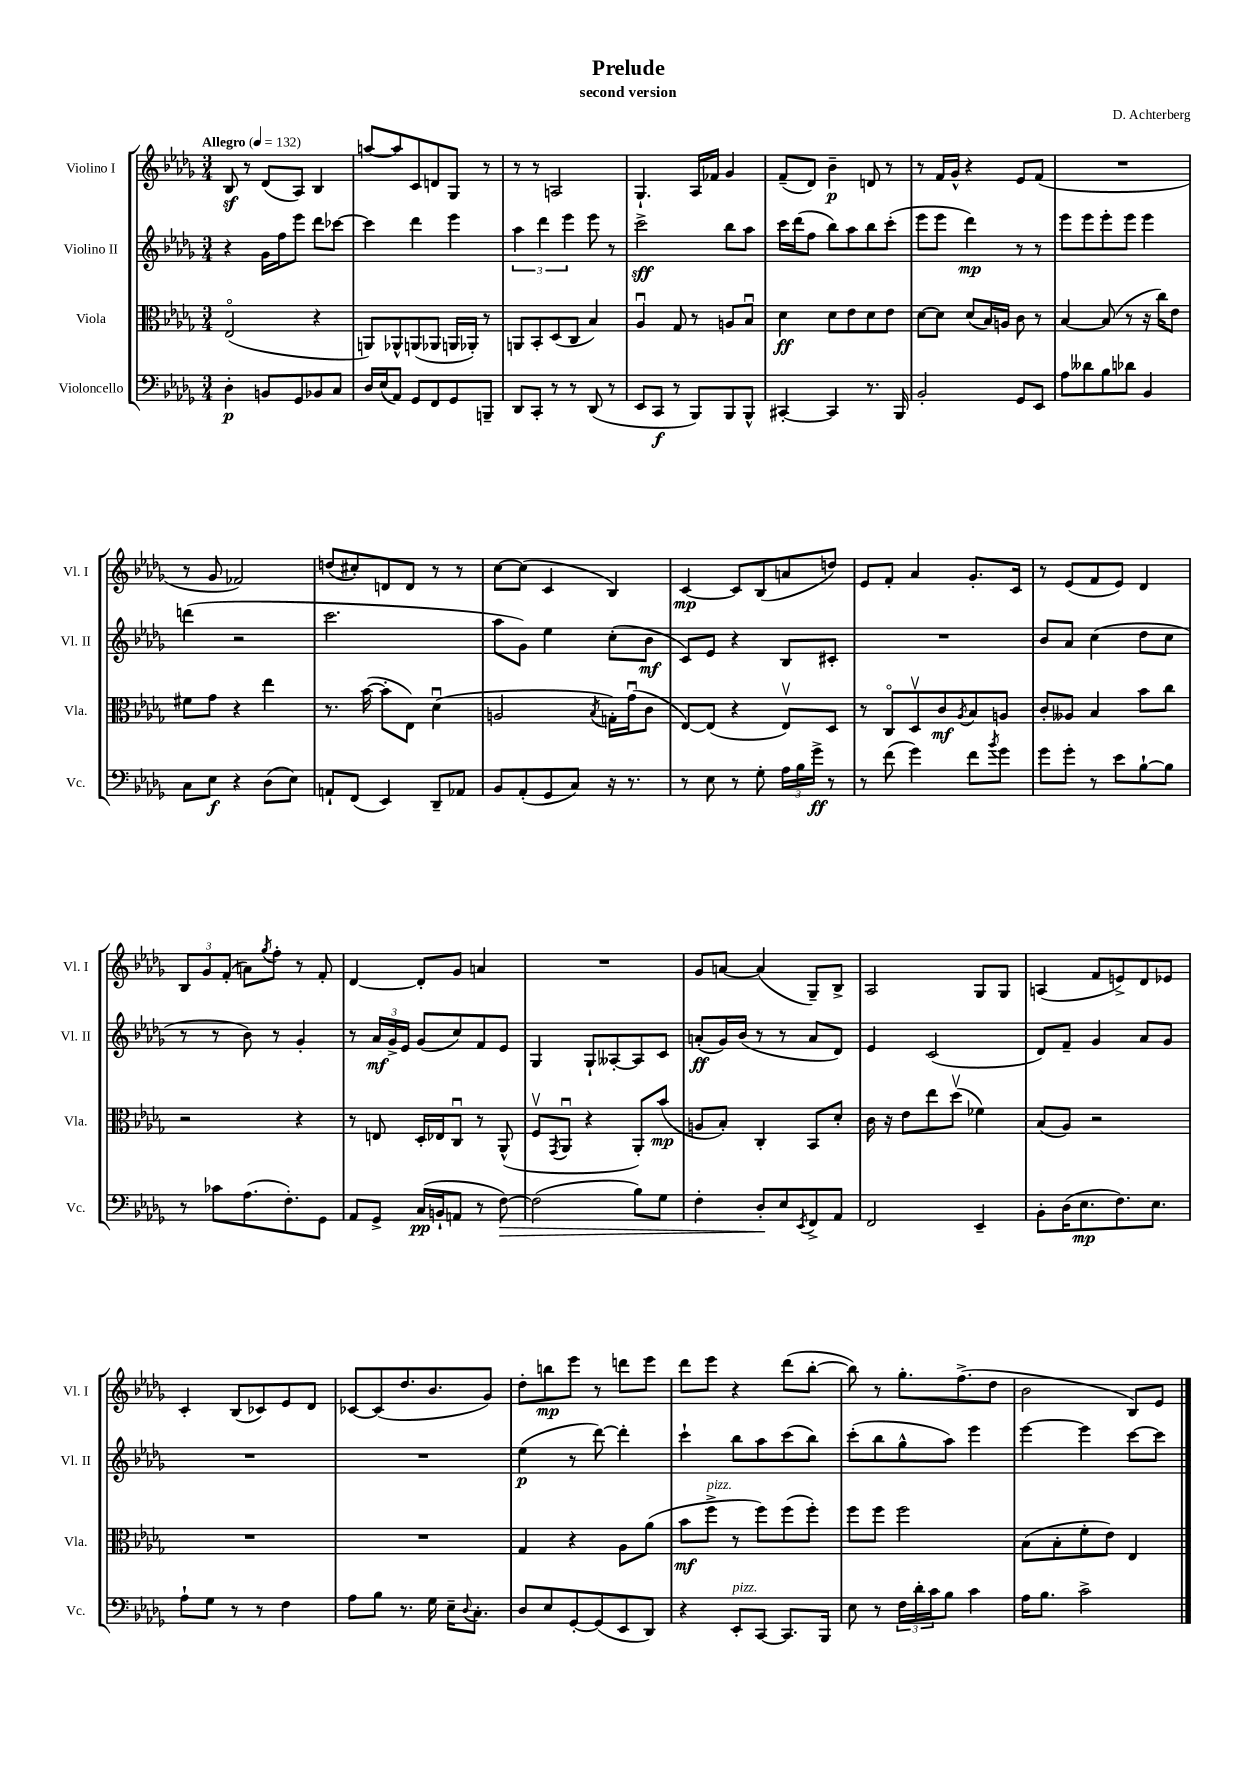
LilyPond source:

\header { title = "Prelude" composer = "D. Achterberg" subtitle = "second version" }
<<
\new StaffGroup <<
\new Staff = "s0" \with { instrumentName = "Violino I" shortInstrumentName = "Vl. I" } {
    \clef treble \key des \major \numericTimeSignature \time 3/4 \tempo "Allegro" 4 = 132
    bes8\sf r8 des'8( aes8) bes4 |
    a''8~ a''8 c'8 d'8 ges8 r8 |
    r8 r8 a2 |
    ges4.-! aes16 fes'16 ges'4 |
    f'8--( des'8) bes'4--\p d'8 r8 |
    r8 f'16 ges'16-^ r4 ees'8 f'8( |
    R2. |
    r8 ges'8 fes'2) |
    d''8( cis''8-.) d'8 d'8 r8 r8 |
    c''8~ c''8( c'4 bes4) |
    c'4~\mp c'8 bes8( a'8 d''8) |
    ees'8 f'8-. aes'4 ges'8.-. c'16 |
    r8 ees'8( f'8 ees'8) des'4 |
    \tuplet 3/2 { bes8 ges'8 f'8-.( } a'8) \acciaccatura { ges''8 } f''8-. r8 f'8-. |
    des'4~ des'8-. ges'8 a'4 |
    R2. |
    ges'8 a'8~ a'4( ges8--) bes8-> |
    aes2 ges8 ges8 |
    a4( f'8 e'8->) des'8 ees'8 |
    c'4-. bes8( ces'8) ees'8 des'8 |
    ces'8~ ces'8( des''8. bes'8. ges'8) |
    des''8-. b''8\mp ees'''8 r8 d'''8 ees'''8 |
    des'''8 ees'''8 r4 des'''8( bes''8~-. |
    bes''8) r8 ges''8.-. f''8.->( des''8 |
    bes'2 bes8) ees'8 \bar "|." |
}
\new Staff = "s1" \with { instrumentName = "Violino II" shortInstrumentName = "Vl. II" } {
    \clef treble \key des \major \numericTimeSignature \time 3/4
    r4 ges'16 f''16 ees'''8 des'''8 ces'''8~ |
    ces'''4 des'''4 ees'''4 |
    \tuplet 3/2 { aes''4 des'''4 ees'''4 } ees'''8 r8 |
    c'''2->\sff bes''8 aes''8 |
    c'''16 des'''16( f''8 bes''8) aes''8 bes''8 c'''8-.( |
    ees'''8 ees'''8 des'''4\mp) r8 r8 |
    ees'''8 ees'''8 ees'''8-. ees'''8 ees'''4 |
    d'''4( r2 |
    c'''2. |
    aes''8 ges'8) ees''4 c''8-.( bes'8\mf |
    c'8) ees'8 r4 bes8 cis'8-. |
    R2. |
    bes'8 aes'8 c''4( des''8 c''8 |
    r8 r8 bes'8) r8 ges'4-. |
    r8 \tuplet 3/2 { aes'16\mf ges'16-> ees'16 } ges'8( c''8) f'8 ees'8 |
    ges4 ges8-! aeses8~-. aeses8 c'8 |
    a'8-.\ff( ges'16) bes'16( r8 r8 a'8 des'8) |
    ees'4 c'2( |
    des'8) f'8-- ges'4 aes'8 ges'8 |
    R2. |
    R2. |
    ees''4\p( r8 des'''8~) des'''4-. |
    c'''4-! bes''8 aes''8 c'''8( bes''8) |
    c'''8-.( bes''8 ges''8-^ aes''8) ees'''4 |
    ees'''4~ ees'''4 c'''8~ c'''8 \bar "|." |
}
\new Staff = "s2" \with { instrumentName = "Viola" shortInstrumentName = "Vla." } {
    \clef alto \key des \major \numericTimeSignature \time 3/4
    ees2\flageolet( r4 |
    a,8) aes,8-^ a,8( aes,8 a,16 aes,16-.) r8 |
    a,8 bes,8-. des8( c8 bes4) |
    aes4\downbow ges8 r8 a8 bes8\downbow |
    des'4\ff des'8 ees'8 des'8 ees'8 |
    des'8~ des'8 des'8( bes16) a16 c'8 r8 |
    bes4~ bes8( r8 r16 c''16) ees'8 |
    fis'8 ges'8 r4 ees''4 |
    r8. bes'16~( bes'8-. ees8) des'4\downbow( |
    a2 \acciaccatura { bes8 } g16-.) ges'16\downbow( c'8 |
    ees8~) ees8( r4 ees8\upbow) des8 |
    r8 c8\flageolet des8\upbow c'8\mf \acciaccatura { aes8 } bes8 a8 |
    c'8-. aeses8 bes4 bes'8 c''8 |
    r2 r4 |
    r8 e8 des16-. ees16 c8\downbow r8 aes,8-^( |
    f8\upbow \acciaccatura { ges,8 } aes,8\downbow r4 aes,8-.) bes'8\mp( |
    a8 bes8-.) c4-. bes,8 des'8-. |
    c'16 r16 ees'8 ees''8 des''8\upbow( fes'4) |
    bes8( aes8) r2 |
    R2. |
    R2. |
    ges4 r4 aes8 aes'8( |
    bes'8\mf f''8->^\markup { \italic "pizz." } r8 f''8) f''8( f''8-.) |
    f''8 f''8 f''2 |
    bes8( bes8-. f'8-. ees'8) ees4 \bar "|." |
}
\new Staff = "s3" \with { instrumentName = "Violoncello" shortInstrumentName = "Vc." } {
    \clef bass \key des \major \numericTimeSignature \time 3/4
    des4-.\p b,8 ges,8 bes,8 c8 |
    des16 ees16( aes,8) ges,8 f,8 ges,8 b,,8-- |
    des,8 c,8-. r8 r8 des,8( r8 |
    ees,8 c,8\f r8 bes,,8) bes,,8 bes,,8-^ |
    cis,4~-. cis,4 r8. bes,,16 |
    bes,2-. ges,8 ees,8 |
    aes8 deses'8 bes8 des'8 bes,4 |
    c8 ees8\f r4 des8( ees8) |
    a,8-! f,8( ees,4) des,8-- aes,8 |
    bes,8 aes,8-.( ges,8 c8) r16 r8. |
    r8 ees8 r8 ges8-. \tuplet 3/2 { aes16 bes16 ges'16->\ff } r8 |
    r8 f'8( ges'4) f'8 \acciaccatura { bes'8 } ges'8 |
    ges'8 ges'8-. r8 ees'8 bes8~-! bes8 |
    r8 ces'8 aes8.( f8.-.) ges,8 |
    aes,8 ges,8-> c16\pp( b,16-! a,8 r8 f8~\>) |
    f2( bes8) ges8 |
    f4-. des8-.\! ees8 \acciaccatura { ees,8 } f,8-> aes,8 |
    f,2 ees,4-- |
    bes,8-. des16( ees8.\mp f8.) ees8. |
    aes8-! ges8 r8 r8 f4 |
    aes8 bes8 r8. ges16 ees16-- \appoggiatura { des8 } c8.-. |
    des8 ees8 ges,8~-. ges,8( ees,8 des,8) |
    r4 ees,8-.^\markup { \italic "pizz." } c,8~ c,8. bes,,16 |
    ees8 r8 \tuplet 3/2 { f16 des'16-. c'16 } bes8 c'4 |
    aes16 bes8. c'2-> \bar "|." |
}
>>
>>
\layout { \context { \Score \remove "Bar_number_engraver" } }
